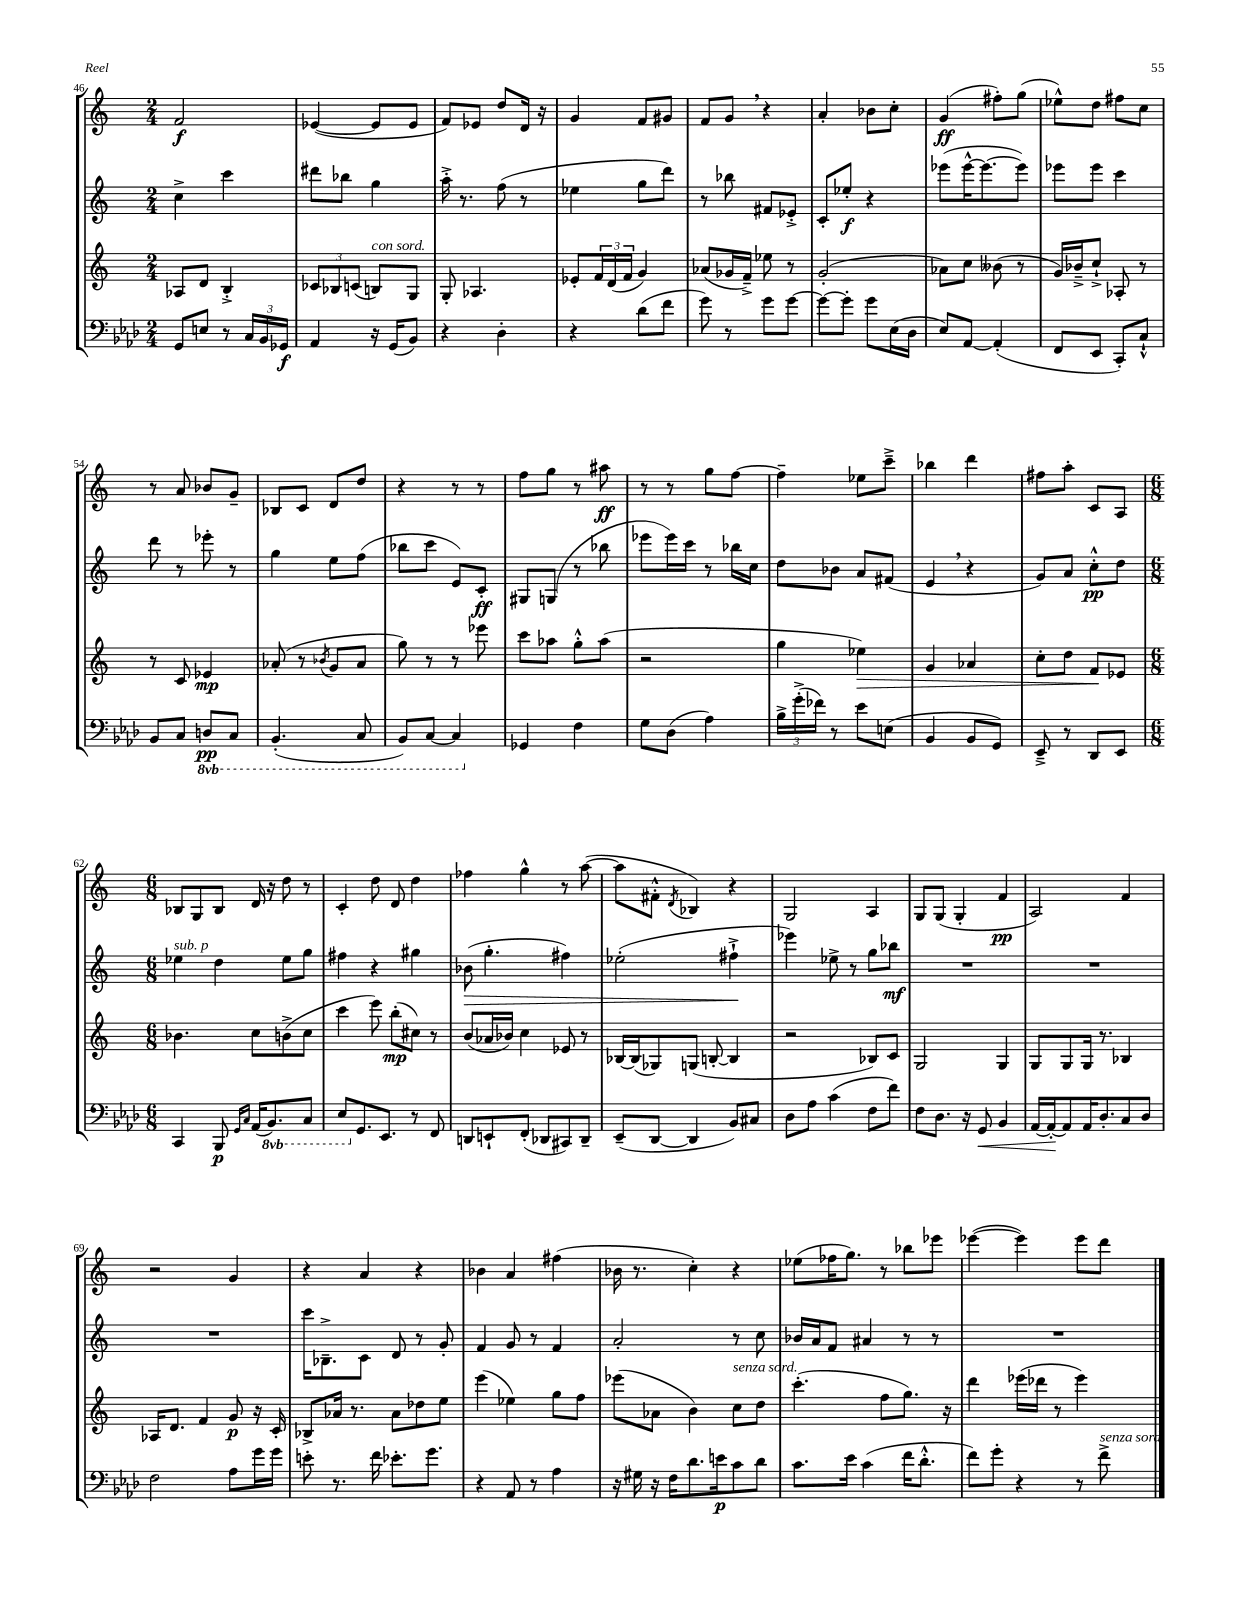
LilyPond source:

<<
\new StaffGroup <<
\new Staff = "s0" {
    \clef treble \key c \major \numericTimeSignature \time 2/4
    f'2\f |
    ees'4~( ees'8 ees'8 |
    f'8) ees'8 d''8 d'16 r16 |
    g'4 f'8 gis'8 |
    f'8 g'8 \breathe r4 |
    a'4-. bes'8 c''8-. |
    g'4\ff( fis''8-.) g''8( |
    ees''8-^) d''8 fis''8 c''8 |
    r8 a'8 bes'8 g'8-- |
    bes8 c'8 d'8 d''8 |
    r4 r8 r8 |
    f''8 g''8 r8 ais''8\ff |
    r8 r8 g''8 f''8~ |
    f''4-- ees''8 c'''8---> |
    bes''4 d'''4 |
    fis''8 a''8-. c'8 a8 |
    \numericTimeSignature \time 6/8 bes8 g8 bes8 d'16 r16 d''8 r8 |
    c'4-. d''8 d'8 d''4 |
    fes''4 g''4-^ r8 a''8~( |
    a''8 fis'8-.-^ \acciaccatura { d'8 } bes4) r4 |
    g2 a4 |
    g8 g8( g4-. f'4\pp |
    a2) f'4 |
    r2 g'4 |
    r4 a'4 r4 |
    bes'4 a'4 fis''4( |
    bes'16 r8. c''4-.) r4 |
    ees''8( fes''16 g''8.) r8 bes''8 ees'''8 |
    ees'''4~( ees'''4) ees'''8 d'''8 \bar "|." |
}
\new Staff = "s1" {
    \clef treble \key c \major \numericTimeSignature \time 2/4
    c''4-> c'''4 |
    dis'''8 bes''8 g''4 |
    a''16-.-> r8. f''8( r8 |
    ees''4 g''8 d'''8) |
    r8 bes''8 fis'8 ees'8-.-> |
    c'8-. ees''8-.\f r4 |
    ees'''8( ees'''16~-^ ees'''8.~ ees'''8) |
    ees'''8 ees'''8 c'''4 |
    d'''8 r8 ees'''8-. r8 |
    g''4 e''8 f''8( |
    bes''8 c'''8 e'8) c'8-.\ff |
    gis8 g8( r8 bes''8 |
    ees'''8 ees'''16) c'''16 r8 bes''16 c''16 |
    d''8 bes'8 a'8 fis'8( |
    e'4 \breathe r4 |
    g'8) a'8 c''8-.-^\pp d''8 |
    \numericTimeSignature \time 6/8 ees''4^\markup { \italic "sub. p" } d''4 ees''8 g''8 |
    fis''4 r4 gis''4 |
    bes'8\>( g''4.-. fis''4) |
    ees''2-.( fis''4-!->\! |
    ees'''4) ees''8-> r8 g''8 bes''8\mf |
    R2. |
    R2. |
    R2. |
    c'''16 bes8.---> c'8 d'8 r8 g'8-. |
    f'4 g'8 r8 f'4 |
    a'2-. r8 c''8 |
    bes'16 a'16 f'8 ais'4 r8 r8 |
    R2. \bar "|." |
}
\new Staff = "s2" {
    \clef treble \key c \major \numericTimeSignature \time 2/4
    aes8 d'8 b4-.-> |
    \tuplet 3/2 { ces'8 bes8 c'8( } b8^\markup { \italic "con sord." }) g8 |
    g8-. aes4. |
    ees'8-. \tuplet 3/2 { f'16 d'16( f'16 } g'4) |
    aes'8( ges'16 f'16--->) ees''8 r8 |
    g'2-.( |
    aes'8) c''8 beses'8( r8 |
    g'16) bes'16---> c''8-!-> aes8-. r8 |
    r8 c'8 ees'4\mp |
    aes'8-.( r8 \acciaccatura { bes'8 } g'8 aes'8 |
    g''8) r8 r8 ees'''8 |
    c'''8 aes''8 g''8-.-^ aes''8( |
    r2 |
    g''4 ees''4\>) |
    g'4 aes'4 |
    c''8-. d''8 f'8\! ees'8 |
    \numericTimeSignature \time 6/8 bes'4. c''8 b'8->( c''8 |
    c'''4 e'''8) b''8-.\mp( cis''8) r8 |
    b'8( aes'16 bes'16) c''4 ees'8 r8 |
    bes16~ bes16( ges8) g8( b8~-. b4 |
    r2 bes8) c'8 |
    g2 g4 |
    g8 g8 g16 r8. bes4 |
    aes16 d'8. f'4 g'8\p r16 c'16-. |
    bes8-> aes'16 r8. aes'8 des''8 e''8 |
    e'''4( ees''4) g''8 f''8 |
    ees'''8( aes'8 b'4) c''8^\markup { \italic "senza sord." } d''8 |
    c'''4.-.( f''8 g''8.) r16 |
    d'''4 ees'''16( des'''16 r8 ees'''4) \bar "|." |
}
\new Staff = "s3" {
    \clef bass \key aes \major \numericTimeSignature \time 2/4 \set Staff.ottavationMarkups = #ottavation-simple-ordinals
    g,8 e8 r8 \tuplet 3/2 { c16 bes,16 ges,16\f } |
    aes,4 r16 g,16( bes,8) |
    r4 des4-. |
    r4 des'8( f'8 |
    g'8) r8 g'8 g'8~ |
    g'8~ g'8-. g'8 ees16( des16 |
    ees8) aes,8~ aes,4-.( |
    f,8 ees,8 c,8-.) c8-!-^ |
    bes,8 c8 \ottava #-1 d,8\pp c,8 |
    bes,,4.-.( c,8 |
    bes,,8) c,8~ c,4 \ottava #0 |
    ges,4 f4 |
    g8 des8( aes4) |
    \tuplet 3/2 { bes16-> g'16-.->( fes'16) } r8 ees'8 e8( |
    bes,4 bes,8 g,8) |
    ees,8---> r8 des,8 ees,8 |
    \numericTimeSignature \time 6/8 c,4 bes,,8\p \grace { g,16 c16 } aes,16( \ottava #-1 bes,,8.) c,8 |
    ees,8 \ottava #0 g,8. ees,8. r8 f,8 |
    d,8 e,8-! f,8-.( des,8 cis,8) des,8-- |
    ees,8--( des,8~ des,4 bes,8) cis8 |
    des8 aes8 c'4( f8 f'8) |
    f8 des8. r16 g,8\< bes,4 |
    aes,16~ aes,16~-.\! aes,8 aes,16 des8.-. c8 des8 |
    f2 aes8 g'16 g'16 |
    e'8-. r8. f'16 ees'8.-. g'8. |
    r4 aes,8 r8 aes4 |
    r16 gis16 r16 f16 des'8. e'16\p c'8 des'8 |
    c'8. ees'16 c'4( f'16 des'8.-.-^ |
    f'8) g'8-. r4 r8 f'8->^\markup { \italic "senza sord." } \bar "|." |
}
>>
>>
\layout { \context { \Score currentBarNumber = #46 } }
